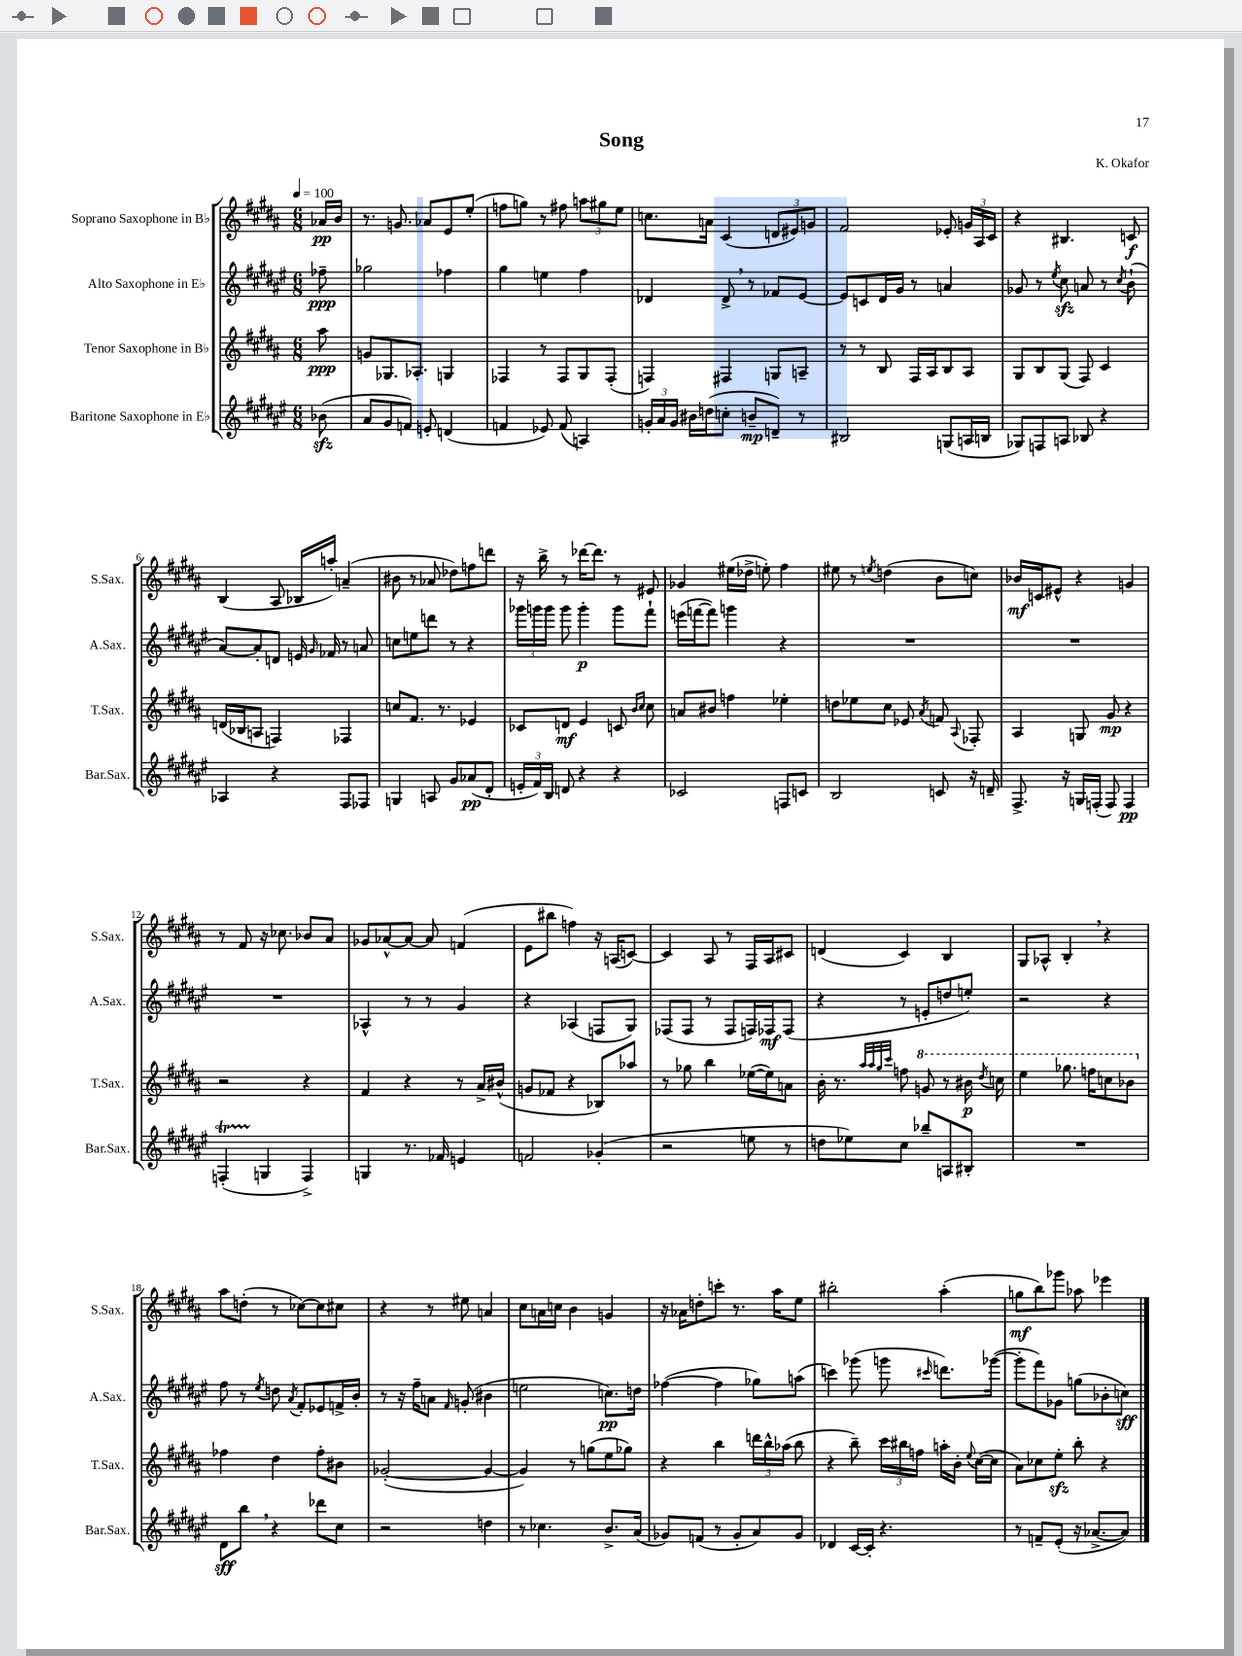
\header { title = "Song" composer = "K. Okafor" }
<<
\new StaffGroup <<
\new Staff = "s0" \with { instrumentName = "Soprano Saxophone in Bb" shortInstrumentName = "S.Sax." } {
    \clef treble \key b \major \numericTimeSignature \time 6/8 \partial 8 \tempo 4 = 100
    \autoBeamOff aes'16[\pp b'16] |
    r8. g'8. aes'8[ e'8 e''8]-.( |
    f''8[ g''8]) r8 fis''8 \tuplet 3/2 { a''8[ gis''8 e''8] } |
    c''8.[ a'16] cis'4( \tuplet 3/2 { d'8[ eis'8) g'8] } |
    fis'2 ees'8-. \tuplet 3/2 { g'16[ ais16 cis'16] } |
    r4 bis4. c'8\f |
    b4( ais8 bes16[ a''16]-.) a'4--( |
    bis'8 r8 aes'8 des''8[) f''8 d'''8] |
    r16 b''16-> r8 des'''16[~ des'''8.] r8 eis'8 |
    ges'4 eis''16[( des''16]-> e''8-.) fis''4 |
    eis''8 r8 \acciaccatura { e''8 } d''4( b'8[ c''8]) |
    bes'16[\mf c'16 eis'8]-^ r4 g'4 |
    r8 fis'8 r16 ces''8. bes'8[ ais'8] |
    ges'8[ aes'8~-^ aes'8]~ aes'8 f'4( |
    e'8[ bis''8] f''4) r16 a16[( c'8]~) |
    c'4 ais8 r8 fis16[ ais16 cis'8] |
    d'4( cis'4) b4 |
    gis8[ aes8]-^ b4-. \breathe r4 |
    ais''8[ d''8]-.( r8 ces''8[~) ces''8 cis''8] |
    r4 r8 eis''8 a'4 |
    cis''8[ a'16 c''16] b'4 g'4 |
    r16 aes'16[ d''8-. c'''8]-. r8. ais''16[ e''8] |
    bis''2-. ais''4-.( |
    g''8[\mf b''8) ges'''8] aes''8 ees'''4 \bar "|." |
}
\new Staff = "s1" \with { instrumentName = "Alto Saxophone in Eb" shortInstrumentName = "A.Sax." } {
    \clef treble \key fis \major \numericTimeSignature \time 6/8 \partial 8
    \autoBeamOff fes''8--\ppp |
    ges''2 fes''4 |
    gis''4 e''4 fis''4 |
    des'4 des'8-> \breathe r8 fes'8[ eis'8]~ |
    eis'8[ c'8 dis'16 gis'16] r8 a'4 |
    ges'8 r8 \acciaccatura { eis''8 } cis''8\sfz a'8 r8 \acciaccatura { cis''8 } b'8-!( |
    ais'8[~) ais'8-. d'8] e'16 \grace { gis'16 } fes'16 r8 a'8 |
    c''8[ e''8 d'''8] r8 r4 |
    \tuplet 3/2 { ges'''16[ g'''16 g'''16] } g'''8 g'''4-.\p g'''8[ fis'''8]-! |
    e'''16[( f'''16~ f'''8]) g'''4 r4 |
    R2. |
    R2. |
    R2. |
    aes4-^ r8 r8 gis'4 |
    r4 aes4( f8[ gis8]) |
    fes8[( fes8] r8 fes8[ f16) fes16\mf fes8]( |
    r4 r8 e'8[-. d''8 e''8]-.) |
    r2 r4 |
    fis''8 r8 \acciaccatura { eis''8 } d''8 \acciaccatura { ais'8 } fis'8[-. ees'8 f'16-> b'16]-. |
    r8 r16 fis''16[-- a'8] \grace { fis'16 } g'8-.( bis'4 |
    e''2 c''8.[\pp) d''16] |
    fes''4~( fes''4 ges''8[) a''8]( |
    c'''4) ges'''8( g'''8 \grace { cis'''16 } d'''8.[) ges'''16]~( |
    ges'''8[-. fis'''8) ges'8] g''8[( bes'8-. c''8]\sff) \bar "|." |
}
\new Staff = "s2" \with { instrumentName = "Tenor Saxophone in Bb" shortInstrumentName = "T.Sax." } {
    \clef treble \key b \major \numericTimeSignature \time 6/8 \partial 8
    \autoBeamOff ais''8\ppp |
    g'8[ ges8. aes8.]-. g4 |
    fes4 r8 fes8[ gis8 fes8]-.( |
    f4) fis4 g8[ a8]-- |
    r8 r8 b8 fis16[ ais16 b8 ais8] |
    gis8[ b8 gis8]( fis8) cis'4 |
    d'16[( bes16 a8] f4) fes4 |
    c''8[ fis'8.] r8. ees'4 |
    ces'8[ d'8]\mf e'4 c'8 \grace { b'16[ cis''16] } cis''8 |
    a'8[ bis'8] f''4 ees''4-. |
    d''8[ ees''8 cis''8] ees'8 \acciaccatura { ais'8 } f'8 \appoggiatura { ais8 } fes8-. |
    ais4 g8 gis'8\mp r4 |
    r2 r4 |
    fis'4 r4 r8 ais'16[-> bis'16]-^( |
    g'8[ fes'8] r4 bes8[) aes''8] |
    r8 ges''8 b''4 ees''16[~( ees''16) a'8] |
    b'16-. r8. \grace { ais''32[ ais''32 gis''32 cis'''32] } f''8 \ottava #1 g''8 r8 bis''16\p \acciaccatura { dis'''8 } c'''16 |
    e'''4 ges'''8. f'''16[ c'''8 bes''8] \ottava #0 |
    fes''4 dis''4 fes''8[-. bis'8] |
    ges'2~-.( ges'4~ |
    ges'4) r8 g''8[( e''8 ges''8]) |
    r4 b''4 \tuplet 3/2 { d'''16[ b''16-^ aes''16]( } b''8 |
    r4 b''8--) \tuplet 3/2 { cis'''16[ bis''16 f''16] } a''16[-. b'16]-. \appoggiatura { e''8 } cis''16[~( cis''16] |
    ais'8[) ces''8 e''8]-.\sfz b''8-. r4 \bar "|." |
}
\new Staff = "s3" \with { instrumentName = "Baritone Saxophone in Eb" shortInstrumentName = "Bar.Sax." } {
    \clef treble \key fis \major \numericTimeSignature \time 6/8 \partial 8
    \autoBeamOff bes'8\sfz( |
    ais'8[ gis'8 f'8]) e'8-. d'4( |
    f'4 ees'8) f'8( a4) |
    \tuplet 3/2 { g'16[-. ais'16 g'16] } bis'16[ d''16( c''8]-. b'8[--\mp d'8]--) r8 |
    bis2 g8[( a16 b16] |
    ges8[) f8 a8] bes8 r4 |
    aes4 r4 fis8[ fes8] |
    g4 a8 gis'8[ aes'8\pp( dis'8]-. |
    \tuplet 3/2 { e'16[-. fis'16) b16] } d'8 r4 r4 |
    ces'2 f8[ c'8] |
    b2 c'8 r16 d'16-- |
    fis8.-> r16 g16[ f16]-.( f8) f4\pp |
    f4-.\startTrillSpan( g4\stopTrillSpan f4->) |
    g4 r8. fes'16 e'4 |
    f'2 ges'4-.( |
    r2 e''8 r8 |
    d''8[ ees''8) cis''8] bes''8[-- a8 bis8]-. |
    R2. |
    dis'8[\sff b''8] \breathe r4 des'''8[ cis''8] |
    r2 d''4 |
    r8 ces''4. b'8.[-> ais'16]( |
    ges'8[) f'8]( r8 ges'8[-. ais'8) ges'8] |
    des'4 cis'16[~ cis'16]-. r4. |
    r8 f'8[-- eis'8]-.( r16 aes'8.[~-> aes'8]) \bar "|." |
}
>>
>>
